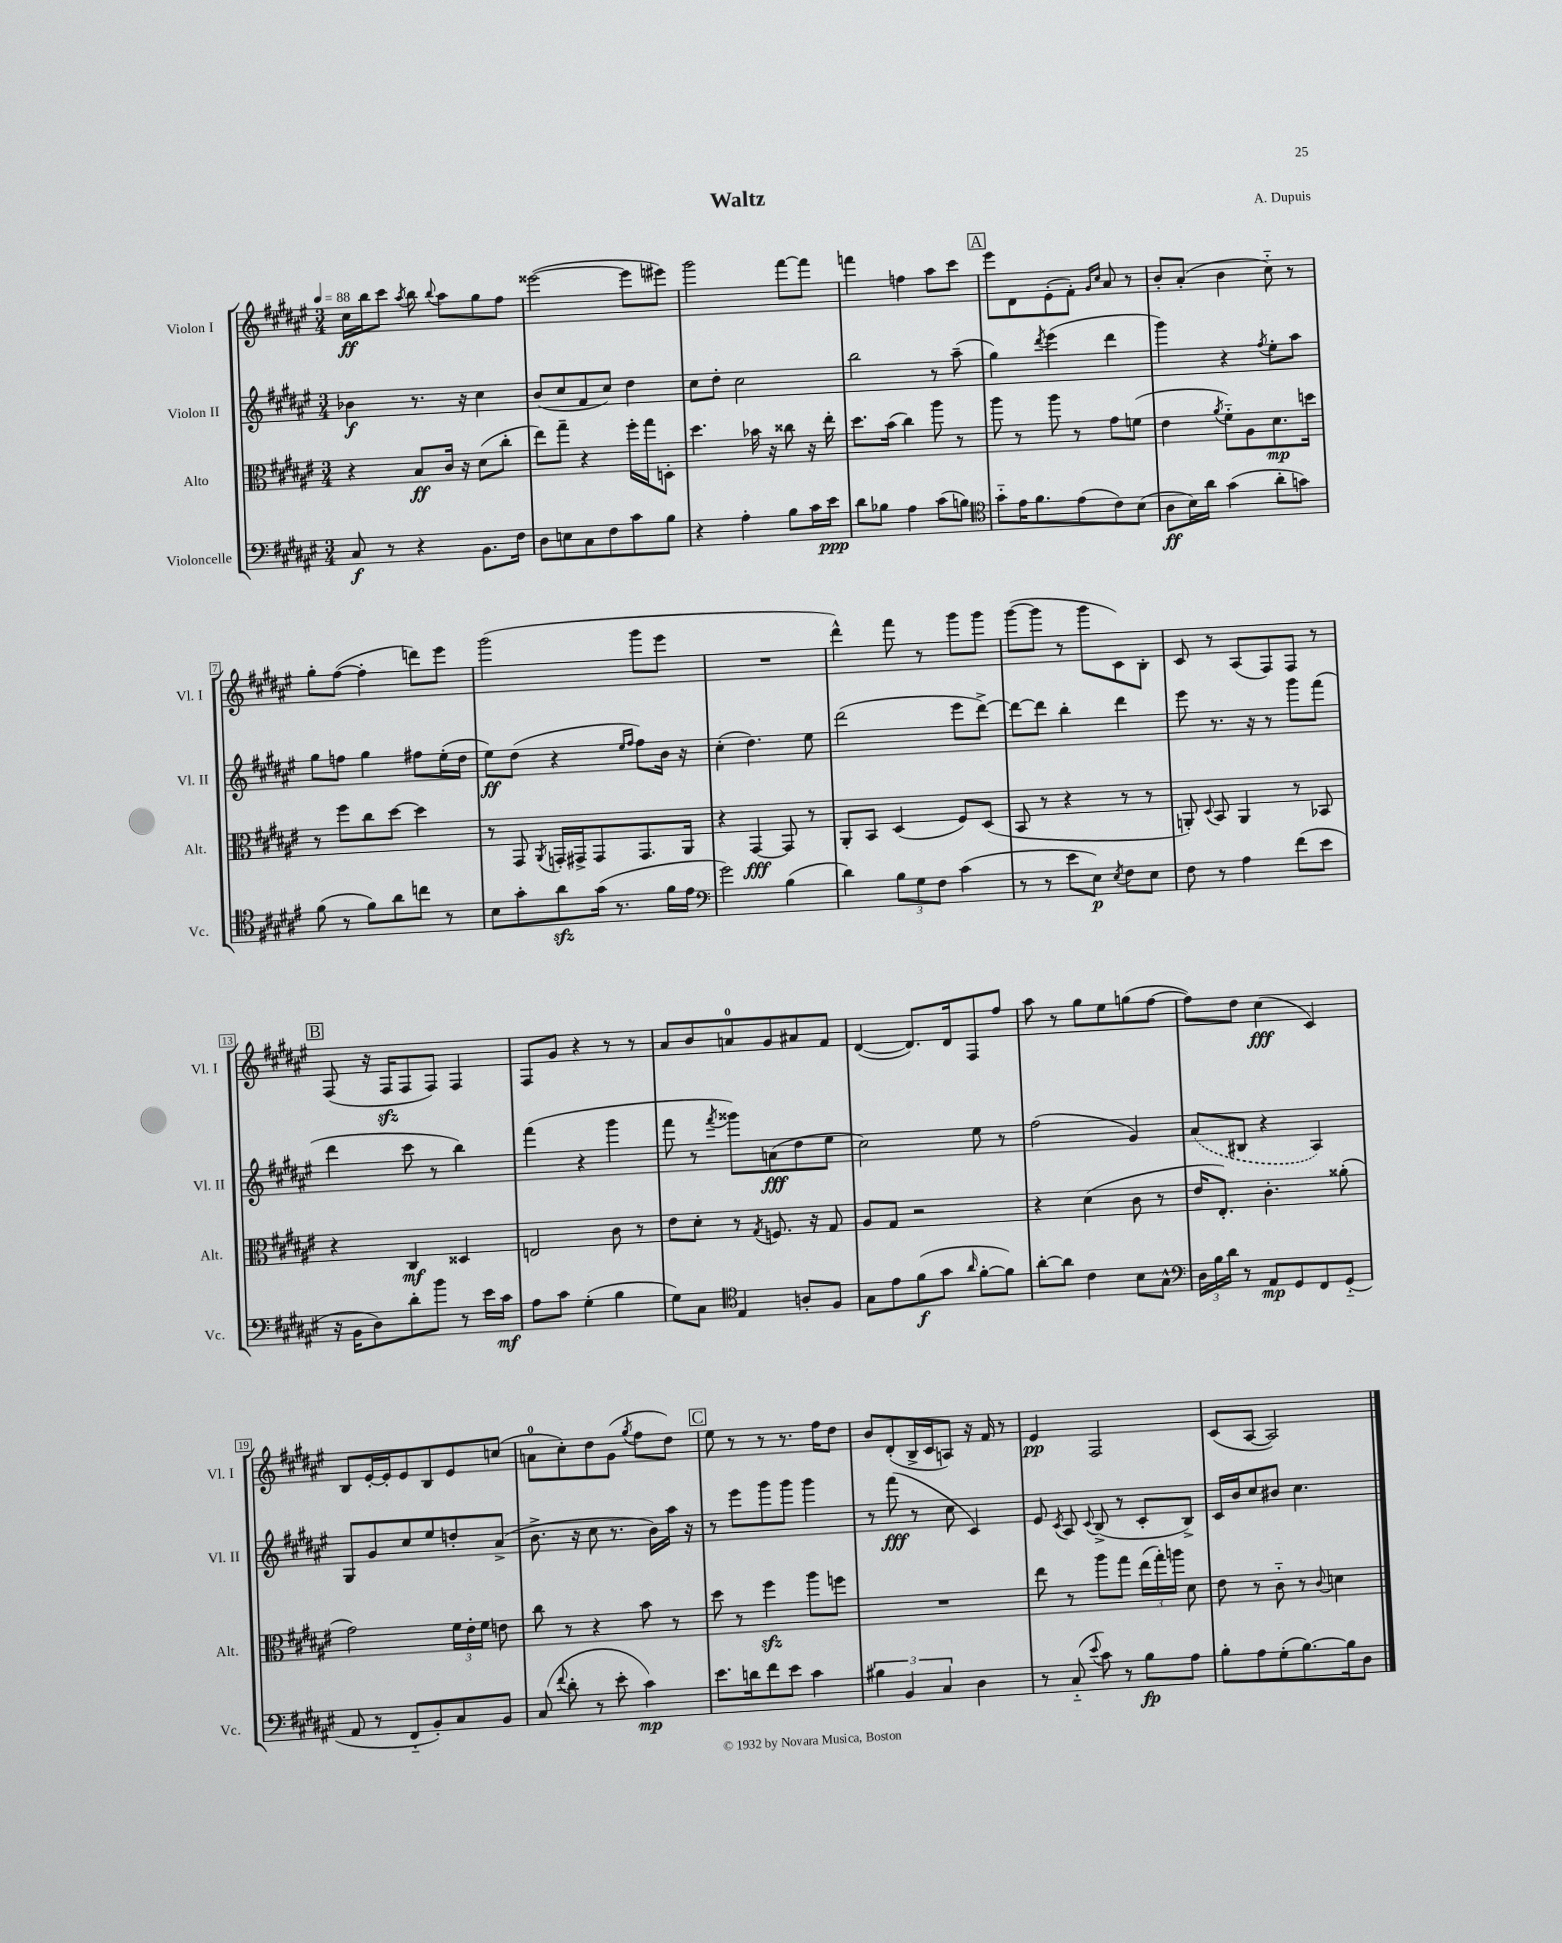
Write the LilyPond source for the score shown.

\header { title = "Waltz" composer = "A. Dupuis" }
<<
\new StaffGroup <<
\new Staff = "s0" \with { instrumentName = "Violon I" shortInstrumentName = "Vl. I" } {
    \clef treble \key fis \major \numericTimeSignature \time 3/4 \tempo 4 = 88
    \autoBeamOff cis''16[\ff b''16 cis'''8] \acciaccatura { ais''8 } b''8 \appoggiatura { b''8 } ais''8[ gis''8 fis''8] |
    eisis'''2~( eisis'''8[ eis'''8]) |
    gis'''2 fis'''8[~ fis'''8] |
    f'''4 f''4 ais''8[ cis'''8] |
    \mark \markup { \box "A" } eis'''8[ dis'8 eis'8-.( fis'8]-.) \grace { gis'16[ cis''16] } ais'8 r8 |
    b'8[-. ais'8]-.( b'4 cis''8-_) r8 |
    gis''8[-. fis''8]~( fis''4-. d'''8[) eis'''8] |
    gis'''2( gis'''8[ eis'''8] |
    R2. |
    dis'''4-^) fis'''8 r8 gis'''8[ gis'''8] |
    gis'''8[~( gis'''8] r8 gis'''8[ cis'8) b8]-. |
    cis'8 r8 ais8[( fis8) fis8] r8 |
    \mark \markup { \box "B" } fis8( r16 fis16[\sfz fis8 fis8]) fis4 |
    fis8[ gis'8] r4 r8 r8 |
    ais'8[ b'8 a'8-0 gis'8 ais'8 fis'8] |
    dis'4~( dis'8.[) dis'16 fis8 fis''8] |
    ais''8 r8 gis''8[ eis''8 g''8( fis''8]~ |
    fis''8[) dis''8] cis''4\fff( cis'4) |
    b8[ eis'16~-. eis'16-. eis'8 b8 eis'8 c''8]( |
    a'8[-0 cis''8-.) dis''8 gis'8]( \acciaccatura { gis''8 } fis''8[ dis''8]) |
    \mark \markup { \box "C" } eis''8 r8 r8 r8. fis''16[ dis''8] |
    b'8[ dis'8-.( b16-> cis'16 a8]) r16 fis'16 r8 |
    eis'4\pp fis2 |
    cis'8[( ais8]~ ais2) \bar "|." |
}
\new Staff = "s1" \with { instrumentName = "Violon II" shortInstrumentName = "Vl. II" } {
    \clef treble \key fis \major \numericTimeSignature \time 3/4
    \autoBeamOff bes'4\f r8. r16 cis''4 |
    b'8[( cis''8 fis'8 cis''8]) dis''4 |
    cis''8[ dis''8]-. cis''2 |
    b''2 r8 ais''8--( |
    \mark \markup { \box "A" } gis''4) \acciaccatura { dis'''8 } eis'''4( dis'''4 |
    gis'''4) r4 \acciaccatura { fis''8 } eis''8[-. ais''8] |
    gis''8[ f''8] gis''4 fis''8[ eis''16-.( dis''16] |
    eis''8[\ff) dis''8]( r4 \grace { eis''16[ fis''16] } fis''8[) b'16] r16 |
    cis''4-.( dis''4.) eis''8 |
    dis'''2( eis'''8[ dis'''8]~->) |
    dis'''8[~ dis'''8] b''4-. dis'''4 |
    eis'''8 r8. r16 r8 gis'''8[ fis'''8]( |
    \mark \markup { \box "B" } dis'''4 cis'''8 r8 b''4) |
    fis'''4( r4 gis'''4 |
    fis'''8 r8 \acciaccatura { fis'''8 } gisis'''8[) a'8\fff( dis''8 eis''8] |
    cis''2) eis''8 r8 |
    fis''2( gis'4) |
    \once \slurDashed ais'8[( bis8] r4 ais4) |
    gis8[ gis'8 cis''8 eis''8 d''8-. ais'8]->( |
    b'8.-> r16 cis''8 r8. b'16[) ais''16] r16 |
    \mark \markup { \box "C" } r8 eis'''8[ gis'''8 gis'''8] gis'''4 |
    r8 fis'''8\fff( r8 cis''8 cis'4) |
    eis'8 \acciaccatura { cis'8 } ais8 \appoggiatura { cis'8 } b8->( r8 cis'8[-. b8]->) |
    cis'16[ b'16 cis''8 bis'8] cis''4. \bar "|." |
}
\new Staff = "s2" \with { instrumentName = "Alto" shortInstrumentName = "Alt." } {
    \clef alto \key fis \major \numericTimeSignature \time 3/4
    \autoBeamOff r4 b8[\ff cis'16] r16 dis'8[( cis''8]-. |
    eis''8[) gis''8]-- r4 fis''16[-. gis''16 d8]-. |
    dis''4. bes'16 r16 cisis''8 r16 eis''16-. |
    dis''8.[ b'16]( cis''4) ais''8 r8 |
    \mark \markup { \box "A" } ais''8 r8 ais''8 r8 gis'8[ f'8]( |
    eis'4 \acciaccatura { ais'8 } fis'8[-_) ais8 dis'8.\mp d''16] |
    r8 fis''8[ cis''8 dis''8]~ dis''4 |
    r8 gis,8 \acciaccatura { ais,8 } g,16[-. gis,16-> gis,8 gis,8. ais,16] |
    r4 gis,4~\fff gis,8 r8 |
    ais,8[-. b,8] dis4( fis8[) dis8]( |
    b,8 r8 r4 r8 r8 |
    a,8-.) \appoggiatura { dis8 } b,8 a,4 r8 bes,8 |
    \mark \markup { \box "B" } r4 cis4\mf disis4 |
    e2 cis'8 r8 |
    eis'8[ dis'8]-. r8 \acciaccatura { gis8 } f8. r16 gis8 |
    ais8[ gis8] r2 |
    r4 dis'4( cis'8 r8 |
    eis'16[ eis8.]-.) cis'4.-. aisis'8-.( |
    gis'2) \tuplet 3/2 { fis'16[ eis'16-. fis'16] } e'8 |
    cis''8 r8 r4 b'8 r8 |
    \mark \markup { \box "C" } dis''8 r8 fis''4\sfz ais''8[ f''8] |
    R2. |
    eis''8 r8 ais''8[ gis''8] \tuplet 3/2 { eis''16[( gis''16-.) a''16] } dis'8 |
    eis'8 r8 cis'8-_ r8 \appoggiatura { cis'8 } d'4 \bar "|." |
}
\new Staff = "s3" \with { instrumentName = "Violoncelle" shortInstrumentName = "Vc." } {
    \clef bass \key fis \major \numericTimeSignature \time 3/4
    \autoBeamOff cis8\f r8 r4 b,8.[ fis16] |
    dis8[ e8 cis8 fis8 cis'8 b8] |
    r4 ais4-. b8[ cis'16 eis'16]\ppp |
    dis'8[ bes8] ais4 cis'8[( b8]) |
    \mark \markup { \box "A" } \clef tenor gis'8[-_ eis'16 fis'8. eis'8( cis'8) b8]( |
    ais8[\ff b16) ais'16] gis'4( ais'8[-. g'8]) |
    fis'8( r8 fis'8[) ais'8 c''8] r8 |
    b8[ gis'8-. ais'8\sfz gis'16]( r8. fis'16[ eis'16] |
    \clef bass gis'2) b4( |
    dis'4) \tuplet 3/2 { b8[ gis8 fis8] } cis'4( |
    r8 r8 eis'8[ eis8]\p) \acciaccatura { eis8 } fis8[ eis8] |
    fis8 r8 ais4 fis'8[( eis'8] |
    \mark \markup { \box "B" } r16 b,16[ dis8) dis'8-. b'8] r8 eis'16[ cis'16]\mf |
    ais8[ cis'8] gis4-.( b4 |
    gis8[) cis8] \clef tenor eis4 a8[-. fis8] |
    gis8[ eis'8 fis'8\f( gis'8] \grace { ais'16 } fis'8[~-. fis'8]) |
    ais'8[~-. ais'8] cis'4 b8[ gis8]-^ |
    \clef bass \tuplet 3/2 { dis16[ b16 dis'16] } r8 ais,8[\mp gis,8 fis,8 gis,8]-_( |
    ais,8 r8 fis,8[-_ b,8-.) cis8 b,8] |
    cis8( \appoggiatura { fis'8 } dis'8-. r8 eis'8-. cis'4\mp) |
    \mark \markup { \box "C" } eis'8.[ d'16 fis'8 eis'8] cis'4 |
    \tuplet 3/2 { bis4 b,4 cis4 } dis4 |
    r8 cis8-_( \appoggiatura { eis'8 } cis'8) r8 b8[\fp ais8] |
    b8[-. ais8 gis8-.( b8.~) b16 dis8] \bar "|." |
}
>>
>>
\layout { \context { \Score \override BarNumber.stencil = #(make-stencil-boxer 0.1 0.3 ly:text-interface::print) } }
